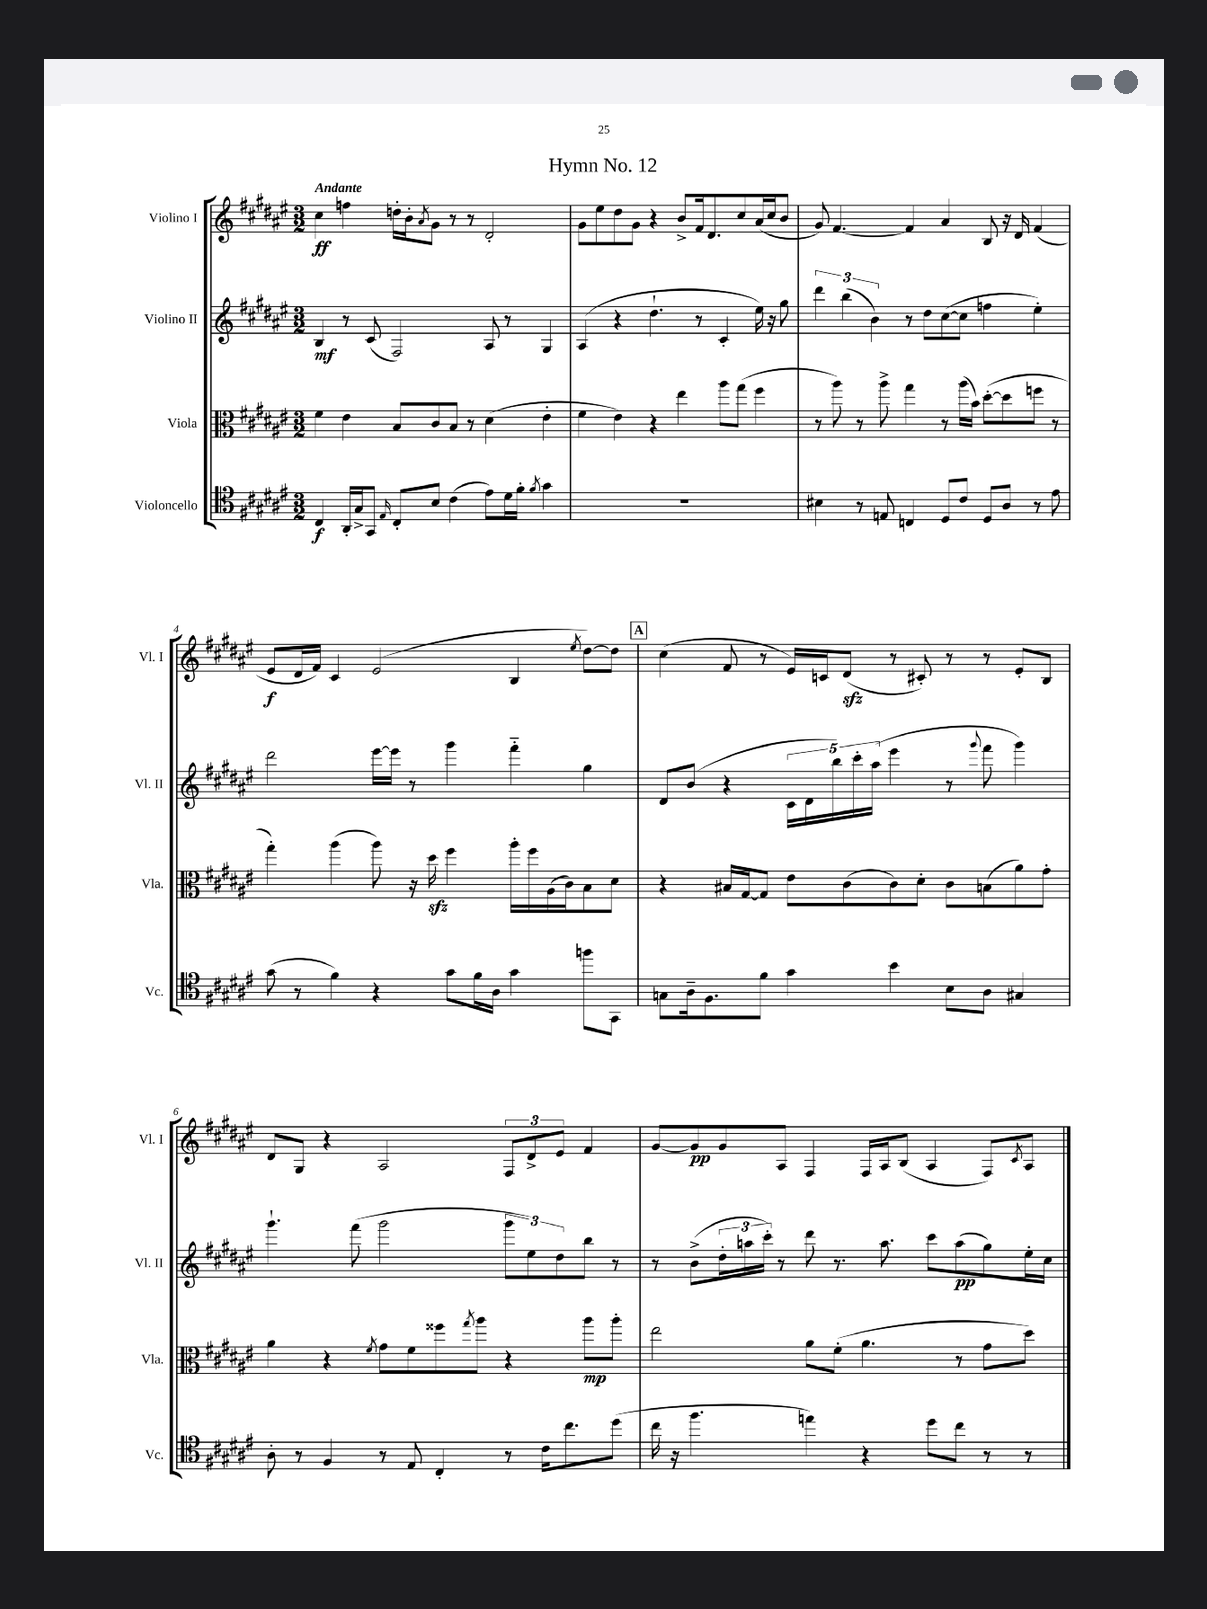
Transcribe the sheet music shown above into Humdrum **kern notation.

**kern	**kern	**kern	**kern
*staff4	*staff3	*staff2	*staff1
*clefC4	*clefC3	*clefG2	*clefG2
*k[f#c#g#d#a#e#]	*k[f#c#g#d#a#e#]	*k[f#c#g#d#a#e#]	*k[f#c#g#d#a#e#]
*M3/2	*M3/2	*M3/2	*M3/2
4C#	4f#	4B	4cc#
16AA#'	4e#	8r	4ff
16G#^	.	.	.
8GG#	.	(8c#	.
16qqE#	.	.	.
8C#'	8B	2F#)	16dd'
.	.	.	16b'
.	.	.	8qa#
8B	8c#	.	8g#
(4c#	8B	.	8r
.	8r	.	8r
8e#)	(4d#	8A#	2d#'
16d#	.	8r	.
16f#'	.	.	.
8qf#	.	.	.
4g#	4e#'	4G#	.
=	=	=	=
1.r	4f#	(4A#	8g#
.	.	.	8ee#
.	4e#)	4r	8dd#
.	.	.	8g#
.	4r	4.dd#`	4r
.	4ee#	.	8b^
.	.	8r	16f#
.	.	.	8.d#
.	8aa#	4c#'	.
.	(8gg#	.	8cc#
.	4ff#	16ee#)	(16a#
.	.	16r	16cc#
.	.	8gg#	8b
=	=	=	=
4B#	8r	6ddd#	8g#)
.	8aa#)	.	[4.f#
.	.	(6bb	.
8r	8r	.	.
.	.	6b)	.
8E	8aa#^	.	.
4C	4gg#	8r	4f#]
.	.	8dd#	.
8D#	8r	([8cc#	4a#
8c#	(16aa#	8cc#]	.
.	16b)	.	.
8D#	([8dd#'	4ff	8B
8A#	8dd#]	.	16r
.	.	.	16d#
8r	8ff	4ee#')	(4f#
8e#	8r	.	.
=	=	=	=
(8g#	4gg#')	2ddd#	8e#
8r	.	.	16d#
.	.	.	16f#)
4f#)	(4aa#	.	4c#
4r	8aa#)	[16eee#	(2e#
.	.	16eee#]	.
.	16r	8r	.
.	16dd#	.	.
8g#	4ff#	4ggg#	.
16f#	.	.	.
16A#	.	.	.
4g#	16aa#'	4fff#'~	4B
.	16ff#	.	.
.	(16A#	.	.
.	16c#)	.	.
.	.	.	8qee#
8ff	8B	4gg#	[8dd#)
8GG#	8d#	.	8dd#]
=	=	=	=
8G	4r	8d#	(4cc#
16A#~	.	(8b	.
8.F#	.	.	.
.	16B#	4r	8f#
.	[16G#	.	.
8f#	8G#]	.	8r
4g#	8e#	20c#	16e#)
.	.	20d#	.
.	.	.	16c
.	.	20bb)	.
.	(8c#	.	(8d#
.	.	20ccc#'	.
.	.	(20aa#	.
4b	8c#)	4eee#	8r
.	8d#'	.	8c#')
8B	8c#	8r	8r
.	.	8qqggg#	.
8A#	(8B	8fff#	8r
4G#	8a#)	4ggg#)	8e#'
.	8g#'	.	8B
=	=	=	=
8A#'	4a#	4.ggg#`	8d#
8r	.	.	8G#
4F#	4r	.	4r
.	.	(8fff#	.
.	8qf#	.	.
8r	8g#	2ggg#	2A#
8E#	8f#	.	.
4C#'	8ff##	.	.
.	8qgg#	.	.
.	8aa#	.	.
8r	4r	12ggg#	12F#
.	.	12ee#)	12d#^
16c#	.	.	.
.	.	12dd#	12e#
8.cc#	.	.	.
.	8aa#	8bb	4f#
(8dd#	8aa#'	8r	.
=	=	=	=
16cc#	2ee#	8r	[8g#
16r	.	.	.
4.ff#	.	(8b^	8g#]
.	.	24dd#'	8g#
.	.	24aa	.
.	.	24ccc#')	.
.	.	8r	8A#
4ee)	8a#	8ddd#	4F#
.	(8f#'	8.r	.
4r	4.a#	.	16F#
.	.	8.aa	16A#
.	.	.	(8B
8dd#	.	8ccc#	4A#
8cc#	8r	(8aa	.
8r	8g#	8gg#)	8F#)
.	.	.	8qc#
8r	8dd#)	16ee#'	8A#
.	.	16cc#	.
==	==	==	==
*-	*-	*-	*-
